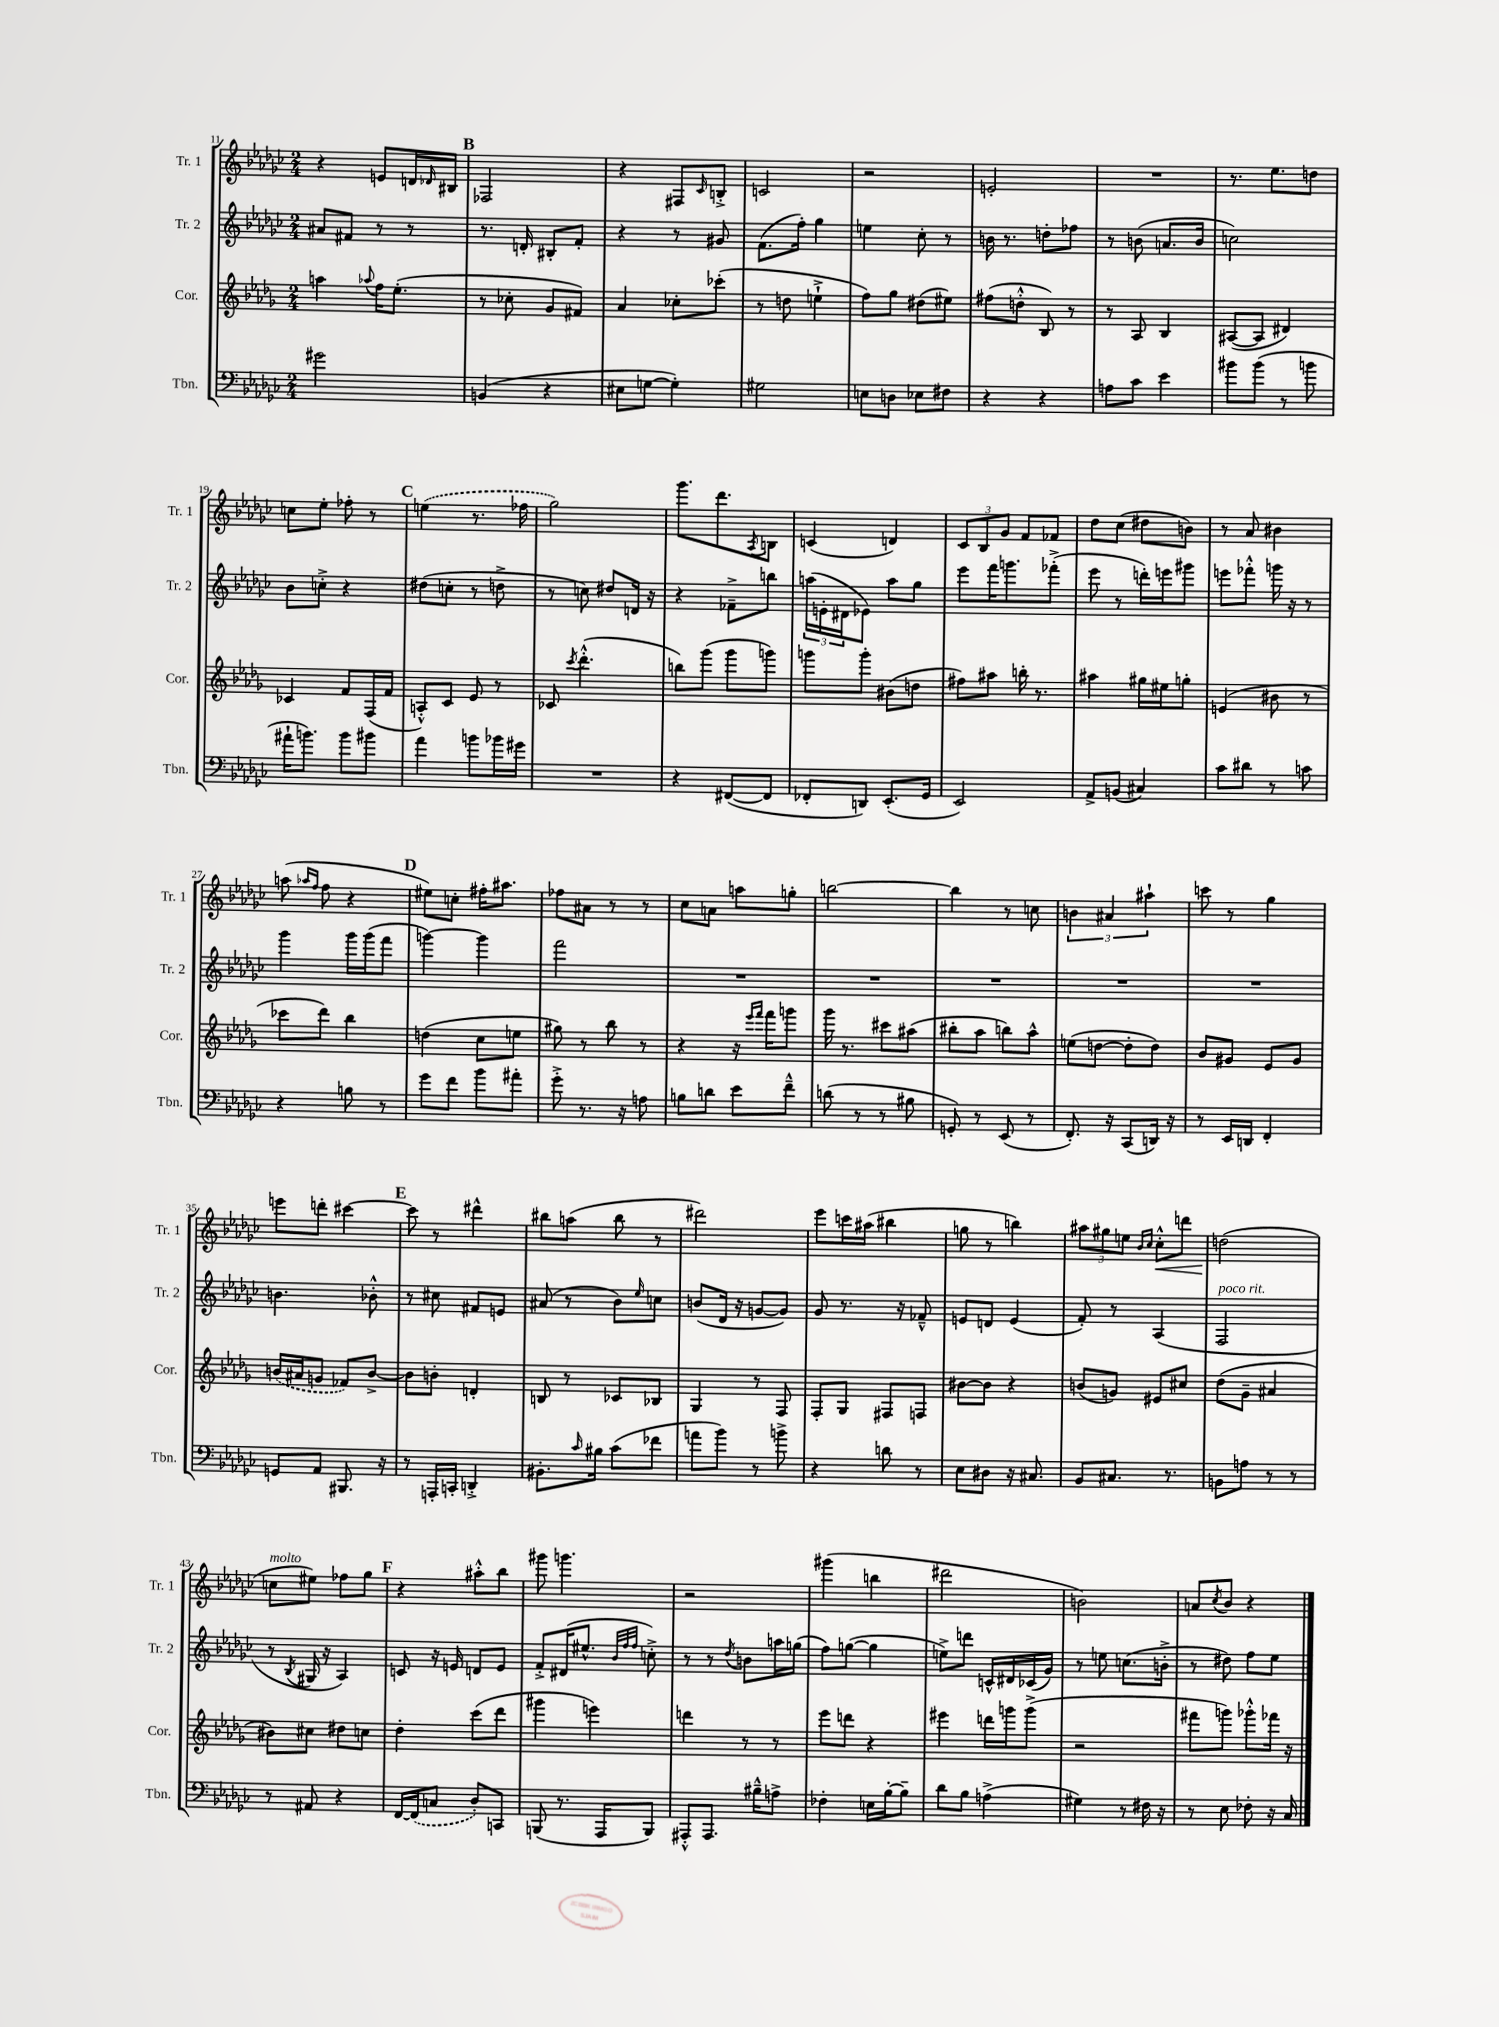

**kern	**kern	**kern	**kern
*staff4	*staff3	*staff2	*staff1
*clefF4	*clefG2	*clefG2	*clefG2
*k[b-e-a-d-g-c-]	*k[b-e-a-d-g-]	*k[b-e-a-d-g-c-]	*k[b-e-a-d-g-c-]
*M2/4	*M2/4	*M2/4	*M2/4
2g#	4aa	8a#	4r
.	.	8f#	.
.	8qqaa-	.	.
.	16ff	8r	8e
.	(8.ee-'	.	.
.	.	8r	16d
.	.	.	16qqd-
.	.	.	16B#
=	=	=	=
(4BB	8r	8.r	2F-
.	8cc-'	.	.
.	.	16d'	.
4r	8g-	8B#'	.
.	8f#)	8f'	.
=	=	=	=
8E#	4a-	4r	4r
[8G	.	.	.
4G'])	8cc-'	8r	8F#
.	.	.	16qqc-
.	(8ccc-'	8g#	8B'^
=	=	=	=
2G#	8r	(8.f	2c
.	8dd	.	.
.	.	16ff')	.
.	4ee`^	4gg-	.
=	=	=	=
8E	8ff)	4ee	2r
8D	8gg-	.	.
8E-	(8dd#	8cc-'	.
8F#	8ee#)	8r	.
=	=	=	=
4r	(8ff#	16b	2e'
.	.	8.r	.
.	8dd'^^	.	.
4r	8B-)	8dd'	.
.	8r	8ff-	.
=	=	=	=
8A	8r	8r	2r
8c-	8A-	(8b	.
4e-	4B-	8.a	.
.	.	16b	.
=	=	=	=
8b#	([8A#	2cc)	8.r
(8b#	8A#]	.	.
.	.	.	8.ee-
8r	4d#)	.	.
8b	.	.	8dd
=	=	=	=
16a#`	4c-	8b-	8cc
8.b)	.	.	.
.	.	8cc'^	8ee-'
8b	8f	4r	8ff-'
8b#	(16F	.	8r
.	16f	.	.
=	=	=	=
4a-	8A'^^)	(8dd#	(4ee
.	8c	8cc'	.
8b	8e-	8r	8.r
16b-	8r	8dd^	.
16g#	.	.	16ff-
=	=	=	=
2r	8c-	8r	2gg-)
.	8qccc	.	.
.	(4.ddd-'^^	8cc)	.
.	.	8dd#	.
.	.	16d	.
.	.	16r	.
=	=	=	=
4r	8bb)	4r	8.ggg-
.	(8ggg-	.	.
.	.	.	8.ddd-
([8FF#	8ggg-	8f-~^	.
.	.	.	8qA-
8FF#]	8ggg)	8bb	8B
=	=	=	=
8FF-'	8ggg	(24aa	(4c
.	.	24e'	.
.	.	24d#	.
8DD)	8ggg'	8e-)	.
(8.EE-'	(8b#	8aa	4d)
.	8dd	8gg-	.
16GG-	.	.	.
=	=	=	=
2EE-)	8ff#)	8eee-	12c-
.	.	.	12B-
.	8aa#	16fff	.
.	.	.	12g-
.	.	8.ggg	.
.	16bb'	.	8f
.	8.r	.	.
.	.	(8fff-'^	8f-
=	=	=	=
8AA-^	4aa#	8eee-	8dd-
(8BB	.	8r	(8cc-
4C#)	16gg#	16ddd')	8dd#
.	16ee#	16eee	.
.	8gg'	8ggg#	8b)
=	=	=	=
8c-	(4e	8eee	8r
8d#	.	8fff-'^^	8a-
8r	8b#	16ggg	4b#
.	.	16r	.
8c	8r	8r	.
=	=	=	=
4r	8ccc-	4ggg-	(8aa
.	.	.	16qqaa-
.	.	.	16qqff
.	8ddd-)	.	8ff
8B	4bb-	16ggg-	4r
.	.	(16ggg-	.
8r	.	8fff	.
=	=	=	=
8g-	(4dd	[4ggg)	8ee#)
8f	.	.	8cc'
8b-	8cc	4ggg]	16ff#'
.	.	.	8.aa#
8a#'	8ee	.	.
=	=	=	=
8g-'^	8gg#)	2fff	8ff-
8.r	8r	.	8a#
.	8bb-	.	8r
16r	.	.	.
8A	8r	.	8r
=	=	=	=
8B	4r	2r	8cc-
8d	.	.	8a
8e-	16r	.	8aa
.	16qqeee-	.	.
.	16qqfff	.	.
.	16fff	.	.
8f~^^	8ggg	.	8gg'
=	=	=	=
(8d	16ggg-	2r	[2bb
.	8.r	.	.
8r	.	.	.
8r	8ccc#	.	.
8B#	(8aa#	.	.
=	=	=	=
8GG')	8bb#'	2r	4bb]
8r	8aa-	.	.
(8EE-	8bb)	.	8r
8r	8aa-^^	.	8cc
=	=	=	=
8.FF')	(8ee	2r	6b
.	[8dd	.	.
.	.	.	6a#
16r	.	.	.
(8CC-	8dd']	.	.
.	.	.	6aa#`
16DD)	8dd)	.	.
16r	.	.	.
=	=	=	=
8r	8b-	2r	8ccc
16EE-	8g#	.	8r
16DD	.	.	.
4FF'	8e-	.	4gg-
.	8g#	.	.
=	=	=	=
8GG	(16b	4.b	8eee
.	16a#	.	.
8AA-	8g	.	8ddd'
8.BBB#	8f-)	.	[4ccc#
.	[8b^	8b-'^^	.
16r	.	.	.
=	=	=	=
8r	8b]	8r	8ccc#]
16AAA'	8b'	8cc#	8r
16CC'	.	.	.
4DD'^	4d'	8f#	4ddd#^^
.	.	8e	.
=	=	=	=
8.BB#'	8B	(8a#	8bb#
.	8r	8r	(8aa
16qqc-	.	.	.
16B#	.	.	.
(8c-	8c-	8b-)	8bb#
.	.	16qqee-	.
8f-	8B-	8cc	8r
=	=	=	=
8a	4G-	(8b	2ddd#)
8b-)	.	16d-	.
.	.	16r	.
8r	8r	[8g	.
8b^	8F	8g])	.
=	=	=	=
4r	8F'	8g-	8eee-
.	8G-	8.r	16ccc
.	.	.	(16aa#
8d	8F#	.	4bb#
.	.	16r	.
8r	8F	8f-~^^	.
=	=	=	=
8E-	[8b#	8e	8gg
8D#	8b#]	8d	8r
16r	4r	(4e	4bb)
8.C#	.	.	.
=	=	=	=
8BB-	(8b	8f')	12aa#
.	.	.	12gg#
8.C#	8g)	8r	.
.	.	.	12ee
.	.	.	16qqb-
.	.	.	16qqcc-
.	8e#	(4A-	8cc-'^^
8.r	.	.	.
.	8cc#	.	8ddd
=	=	=	=
8BB	(8dd-	2F	(2dd
8A	8g-~	.	.
8r	4a#	.	.
8r	.	.	.
=	=	=	=
8r	8b#)	8r	8cc
.	.	8qB-	.
8AA#	8cc#	16G#	8ee#)
.	.	16r	.
4r	8dd#	4A-)	8ff-
.	8cc	.	8gg-
=	=	=	=
[16FF	4dd-'	8c	4r
(16FF]	.	.	.
8C	.	16r	.
.	.	16e	.
8D-')	(8ccc	8d	8aa#'^^
8CC	8ddd-	8e	8bb-
=	=	=	=
(8BBB	4ggg#	8f'^	8ggg#
8.r	.	(16d#	4.ggg
.	.	8.ee#^^	.
.	4eee)	.	.
16AAA-	.	.	.
.	.	32qqb-	.
.	.	32qqff	.
.	.	32qqff	.
8BBB)	.	8cc'^)	.
=	=	=	=
8AAA#'^^	4ddd	8r	2r
8.AAA#	.	8r	.
.	.	8qdd-	.
.	8r	8b	.
16B#~^^	.	.	.
8A^	8r	16aa	.
.	.	(16gg	.
=	=	=	=
4F-'	8eee-	8ff)	(4ggg#
.	8ddd	([8gg	.
16E	4r	4gg]	4bb
[16B-'	.	.	.
8B-~]	.	.	.
=	=	=	=
8d-	4eee#	8ee^)	2ddd#
8B-	.	8ddd	.
(4A^	16ddd	16c^^	.
.	16ggg	16d#	.
.	(8ggg^	(16c-	.
.	.	16g-)	.
=	=	=	=
4G#)	2r	8r	2b)
.	.	8ee	.
8r	.	(8.cc	.
16F#	.	.	.
16r	.	16b'^	.
=	=	=	=
8r	8fff#	8r	8a
.	.	.	8qcc-
8E-	8ggg)	8dd#)	8b-
8F-'	8ggg-'^^	8ff	4r
16r	16fff-	8ee-	.
16C-	16r	.	.
==	==	==	==
*-	*-	*-	*-
